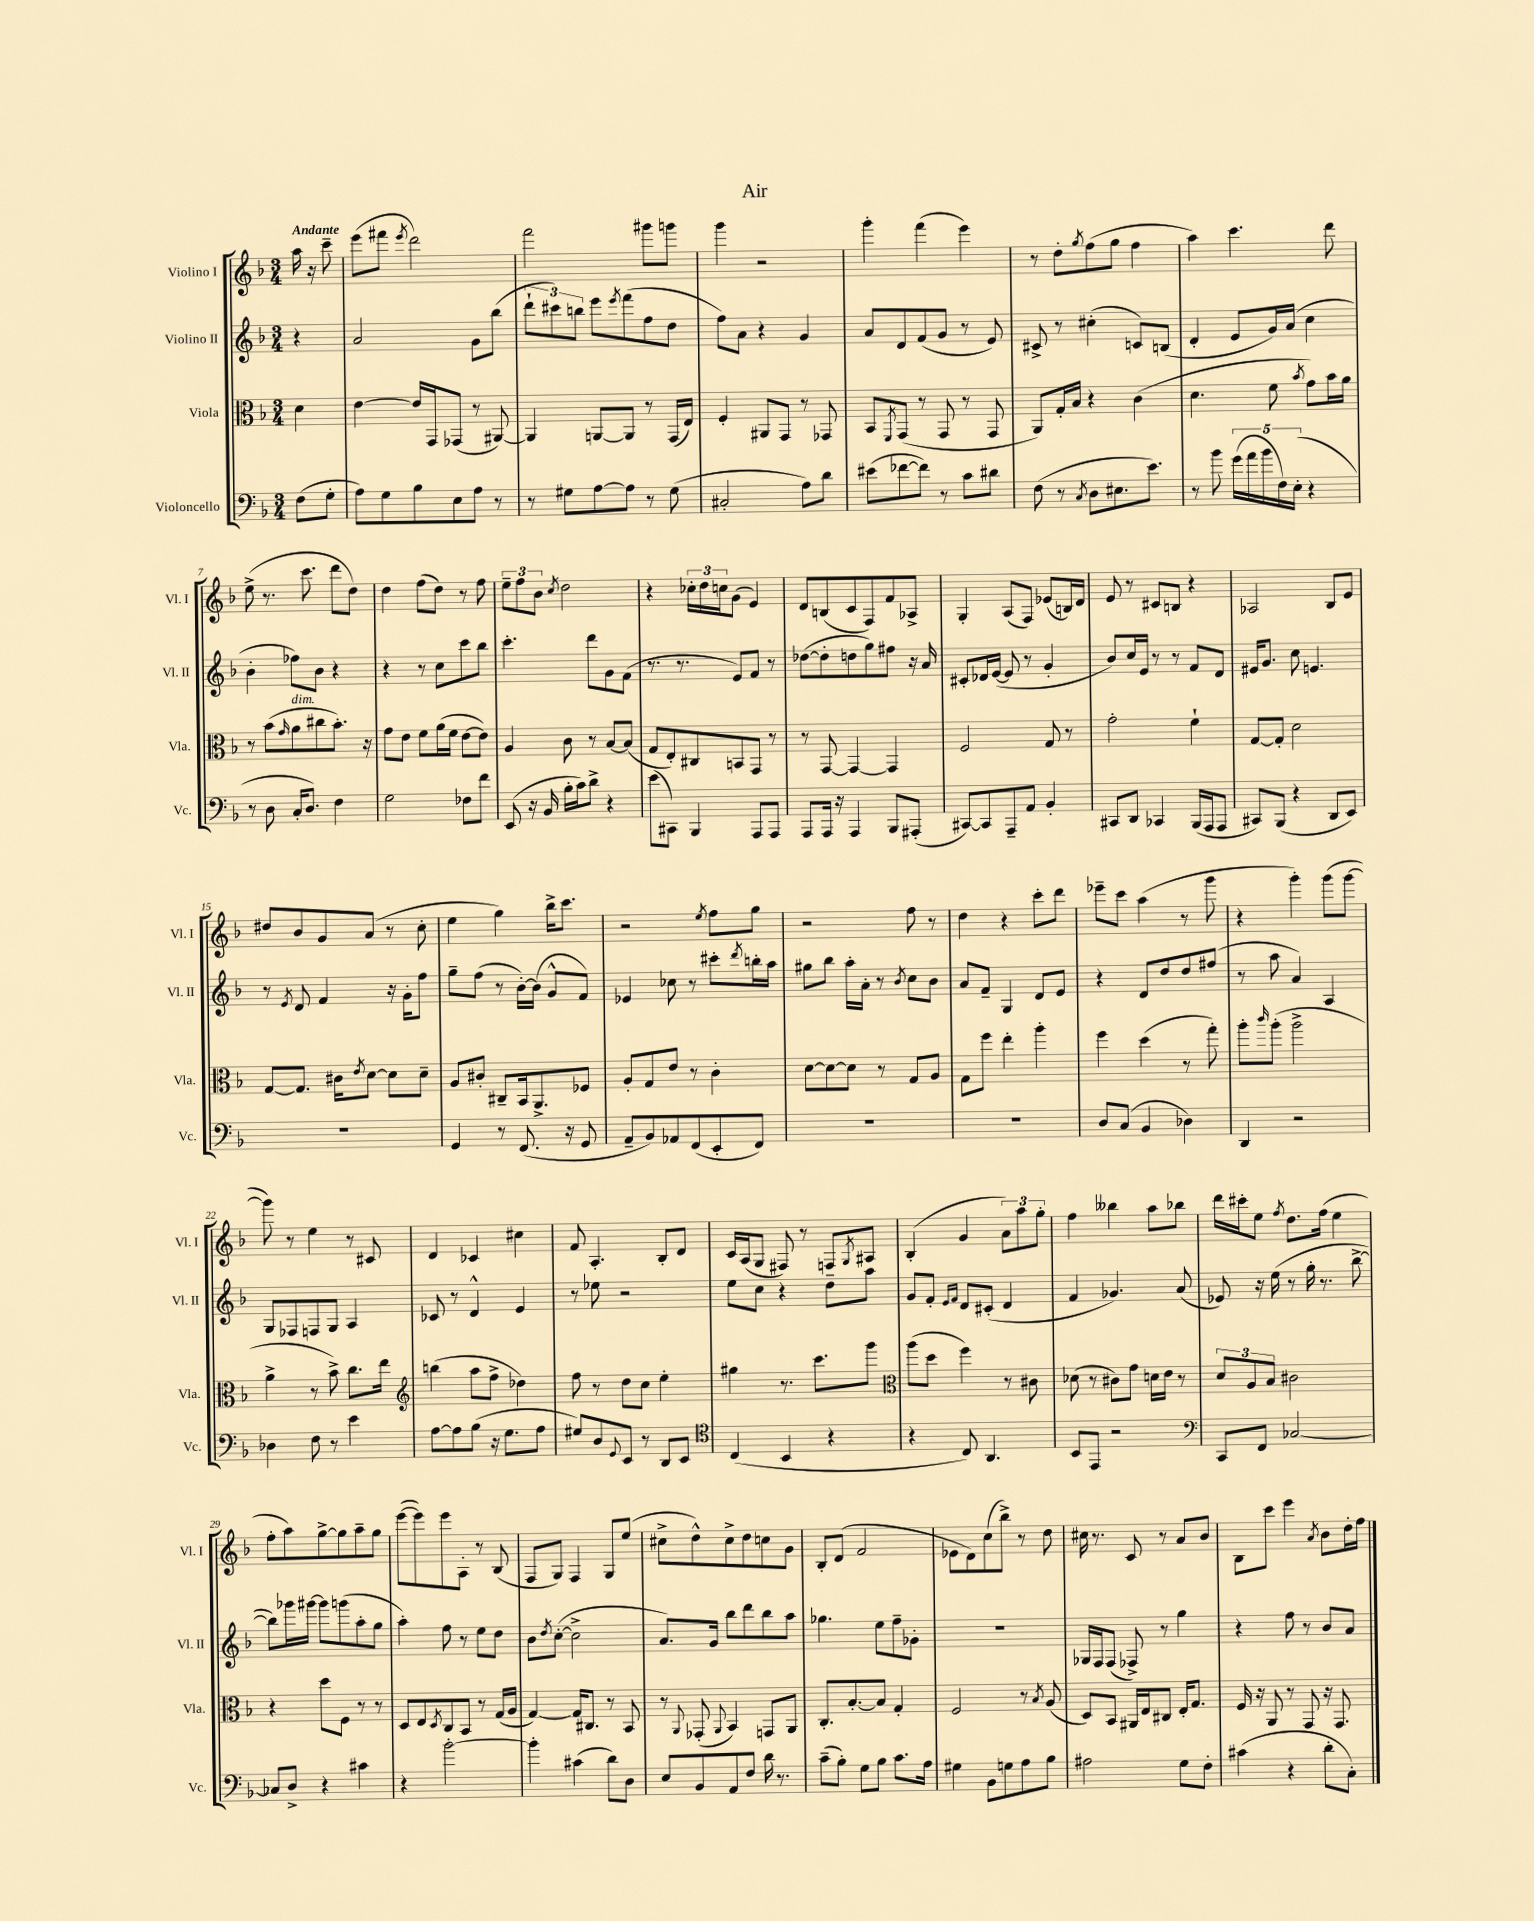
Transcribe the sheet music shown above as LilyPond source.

\header { title = "Air" }
<<
\new StaffGroup <<
\new Staff = "s0" \with { instrumentName = "Violino I" shortInstrumentName = "Vl. I" } {
    \clef treble \key f \major \numericTimeSignature \time 3/4 \partial 4 \tempo "Andante"
    a''16 r16 c'''8-- |
    e'''8( fis'''8 \acciaccatura { e'''8 } d'''2) |
    f'''2 gis'''8 g'''8 |
    g'''4 r2 |
    g'''4-. f'''4( e'''4) |
    r8 d''8-. \acciaccatura { g''8 } f''8( g''8 f''4 |
    a''4) c'''4. d'''8 |
    e''8->( r8. c'''8. d'''8 d''8) |
    d''4 f''8( d''8) r8 f''8 |
    \tuplet 3/2 { e''8-- f''8 bes'8 } \acciaccatura { c''8 } d''2 |
    r4 \tuplet 3/2 { ces''16-. d''16 c''16 } g'8( e'4) |
    d'8 b8( c'8 f8) f'8 aes8-> |
    g4-. a8( f8) ees'8( b16) d'16 |
    e'8 r8 cis'8 b8 r4 |
    aes2 bes8 e'8 |
    dis''8 bes'8 g'8 a'8( r8 c''8-. |
    e''4 g''4) bes''16-> c'''8. |
    r2 \acciaccatura { e''8 } f''8 g''8 |
    r2 f''8 r8 |
    d''4 r4 c'''8-. d'''8 |
    ees'''8-- c'''8 a''4( r8 g'''8 |
    r4 g'''4-.) g'''8( g'''8~ |
    g'''8) r8 e''4 r8 cis'8 |
    d'4 ces'4 cis''4 |
    f'8 a4.-. bes8-. d'8 |
    c'16 a16( g8 fis8) r8 f8 \acciaccatura { g8 } ais8 |
    bes4-.( g'4 \tuplet 3/2 { a'8) a''8 g''8-. } |
    f''4 beses''4 a''8 bes''8 |
    d'''16 cis'''16-. e''8 \acciaccatura { f''8 } d''8. f''16( e''4 |
    f''8-. a''8) g''8~-> g''8 a''8-- g''8 |
    e'''8~( e'''8) e'''8 a8-. r8 bes8( |
    f8 g8) f4 g8 e''8( |
    cis''8-> d''8-^) cis''8-> d''8 c''8 g'8 |
    bes8-. d'8( f'2 |
    ees'8 d'8) c''8( bes''8->) r8 d''8 |
    cis''16 r8. c'8 r8 a'8 bes'8 |
    bes8 c'''8 e'''4 \acciaccatura { a'8 } bes'8 d''16-. f''16 \bar "|." |
}
\new Staff = "s1" \with { instrumentName = "Violino II" shortInstrumentName = "Vl. II" } {
    \clef treble \key f \major \numericTimeSignature \time 3/4 \partial 4
    r4 |
    a'2 g'8 bes''8( |
    \tuplet 3/2 { d'''8-! cis'''8) b''8 } e'''8 \acciaccatura { e'''8 } f'''8( f''8 d''8 |
    f''8) a'8 r4 g'4 |
    a'8 d'8 f'8( g'8 r8 e'8) |
    cis'8-> r8 cis''4-.( c'8) b8( |
    d'4-. e'8 g'16) a'16( c''4 |
    bes'4-. fes''8) bes'8 r4 |
    r4 r8 c''8 c'''8 bes''8 |
    c'''4.-. d'''8 g'8 f'8( |
    r8. r8. e'8) f'8 r8 |
    des''8~( des''8-. d''8 g''8) fis''8 r16 a'16 |
    cis'8-. des'16 e'16~( e'8 r8 g'4-. |
    bes'8) c''16 e'16 r8 r8 f'8 d'8 |
    eis'16 g'8. c''8 e'4. |
    r8 \acciaccatura { e'8 } d'8 f'4 r16 g'16-. f''8 |
    g''8-- f''8( r8 bes'16~-.) bes'16( g'8-^ f'8) |
    ees'4 ces''8 r8 cis'''8-. \acciaccatura { d'''8 } b''16-. a''16 |
    gis''8 bes''8 a''16-. a'16-. r8 \acciaccatura { bes'8 } c''8 bes'8 |
    a'8 f'8-- g4 d'8 e'8 |
    r4 d'8 d''8 d''8 fis''8( |
    r8 a''8 a'4) a4 |
    g8 fes8 f8 g8 a4 |
    ces'8 r8 d'4-^ e'4 |
    r8 ees''8 r2 |
    e''8 c''8 r4 d''8-- a''8 |
    g'8 f'8-. \grace { e'16 f'16 } d'8 cis'8-.( d'4 |
    f'4 ges'4.) a'8( |
    ees'8) r16 e''16( r8 g''16-. r8. bes''8~-> |
    bes''8) ges'''16 gis'''16~ gis'''8 g'''8( a''8-. g''8 |
    a''4-.) f''8 r8 e''8 d''8 |
    bes'8 \acciaccatura { d''8 } c''8~-.( c''2-> |
    a'8.) g'16 bes''8 d'''8 bes''8 a''8 |
    ges''4. e''8 f''8-- ges'8-. |
    R2. |
    ges16 f16 f8( fes8->) r8 g''4 |
    r4 f''8 r8 bes'8 a'8 \bar "|." |
}
\new Staff = "s2" \with { instrumentName = "Viola" shortInstrumentName = "Vla." } {
    \clef alto \key f \major \numericTimeSignature \time 3/4 \partial 4
    d'4 |
    e'4~ e'16 g,16 ges,8( r8 ais,8~) |
    ais,4 a,8~ a,8 r8 g,16( e16) |
    f4-. ais,8 g,8 r8 ges,8 |
    bes,8 \acciaccatura { f,8 } g,8( r8 g,8 r8 g,8 |
    a,8) g16-. bes16 r4 c'4( |
    d'4. f'8 \acciaccatura { bes'8 } g'8) bes'16 a'16 |
    r8 bes'8( \grace { g'16 } a'8^\markup { \italic "dim." } cis''8 bes'8.-.) r16 |
    g'8 e'8 f'8 a'16( f'16 e'8~ e'8) |
    a4 c'8 r8 bes8~ bes8( |
    g8 e8-.) cis8 b,8 g,8 r8 |
    r8 g,8~ g,4~ g,4 |
    f2 g8 r8 |
    g'2-. f'4-! |
    g8~ g8-. d'2 |
    g8~ g8. cis'16 \acciaccatura { e'8 } d'8~ d'8 d'8-- |
    a8 cis'8-. cis8-- bes,16 a,8.-> fes8 |
    a8-. g8 e'8 r8 c'4-. |
    d'8~ d'8~ d'8 r8 g8 a8 |
    g8 f''8 e''4-. a''4-. |
    f''4 d''4( r8 g''8-.) |
    a''8-. \grace { c'''16 } a''8-.( a''2-> |
    a'4-> r8 bes'8->) c''8. e''16 |
    \clef treble b''4( a''8 f''8-> des''4) |
    f''8 r8 d''8 c''8 e''4-. |
    gis''4 r8. c'''8. g'''8 |
    \clef alto a''8( d''8 f''4) r8 cis'8 |
    des'8( r8 cis'8) g'8 d'16 e'16 r8 |
    \tuplet 3/2 { d'8 a8 bes8 } cis'2 |
    r4 d''8 f8 r8 r8 |
    d8 e8 \acciaccatura { d8 } c8 bes,8 r8 g16( a16 |
    g4~) g16 cis8. r8 bes,8 |
    r8 \appoggiatura { a,8 } ges,8-.( \appoggiatura { a,8 } bes,4) g,8 a,8 |
    c8.-. bes8.~-. bes8 g4-. |
    f2 r8 \acciaccatura { bes8 } a8( |
    d8) bes,8 ais,16 e16 cis8 e16-. g8. |
    f16 r16 a,8 r8 g,8 r16 g,8. \bar "|." |
}
\new Staff = "s3" \with { instrumentName = "Violoncello" shortInstrumentName = "Vc." } {
    \clef bass \key f \major \numericTimeSignature \time 3/4 \partial 4
    f8( g8-. |
    a8) g8 bes8 e8 a8 r8 |
    r8 gis8 a8~ a8 r8 gis8( |
    cis2-. a8) d'8 |
    eis'8( fes'8~ fes'8) r8 c'8 dis'8 |
    f8( r8 \acciaccatura { c8 } d8 eis8. e'8.) |
    r8 bes'8 \tuplet 5/4 { g'16( a'16 bes'16 f16) e16-.( } r4 |
    r8 d8 c16-. d8.) f4 |
    g2 fes8 f'8 |
    e,8( r16 bes,16 bes16-. c'16) d'8-> r4 |
    e'8( cis,8) bes,,4 a,,8 a,,8 |
    a,,8 a,,16 r16 a,,4 bes,,8 ais,,8-.( |
    cis,8~) cis,8 a,,8-- a,8 bes,4-. |
    cis,8 d,8 ces,4 bes,,16( a,,16 a,,8 |
    cis,8) bes,,8( r4 d,8 e,8) |
    R2. |
    g,4 r8 f,8.( r16 g,8 |
    a,8-- bes,8) aes,8 f,8( e,8-. f,8) |
    R2. |
    R2. |
    d8 c8( bes,4 des4) |
    d,4 r2 |
    des4 f8 r8 e'4 |
    a8~ a8 bes8( r16 g8. a8 |
    gis8) d8 \appoggiatura { g,8 } e,8 r8 d,8 e,8 |
    \clef tenor c4( bes,4 r4 |
    r4 c8) a,4. |
    bes,8 e,8 r2 |
    \clef bass c,8 f,8 ces2~ |
    ces8 d8-> r4 cis'4 |
    r4 bes'2~-. |
    bes'4-. cis'4( d'8) d8 |
    e8 bes,8 a,8 f8 d'16 r8. |
    c'8--( bes8-.) g8 bes8 c'8. a16 |
    gis4 bes,8 g8 a8 bes8 |
    ais2 g8 f8-. |
    cis'4( r4 d'8-. c8-.) \bar "|." |
}
>>
>>
